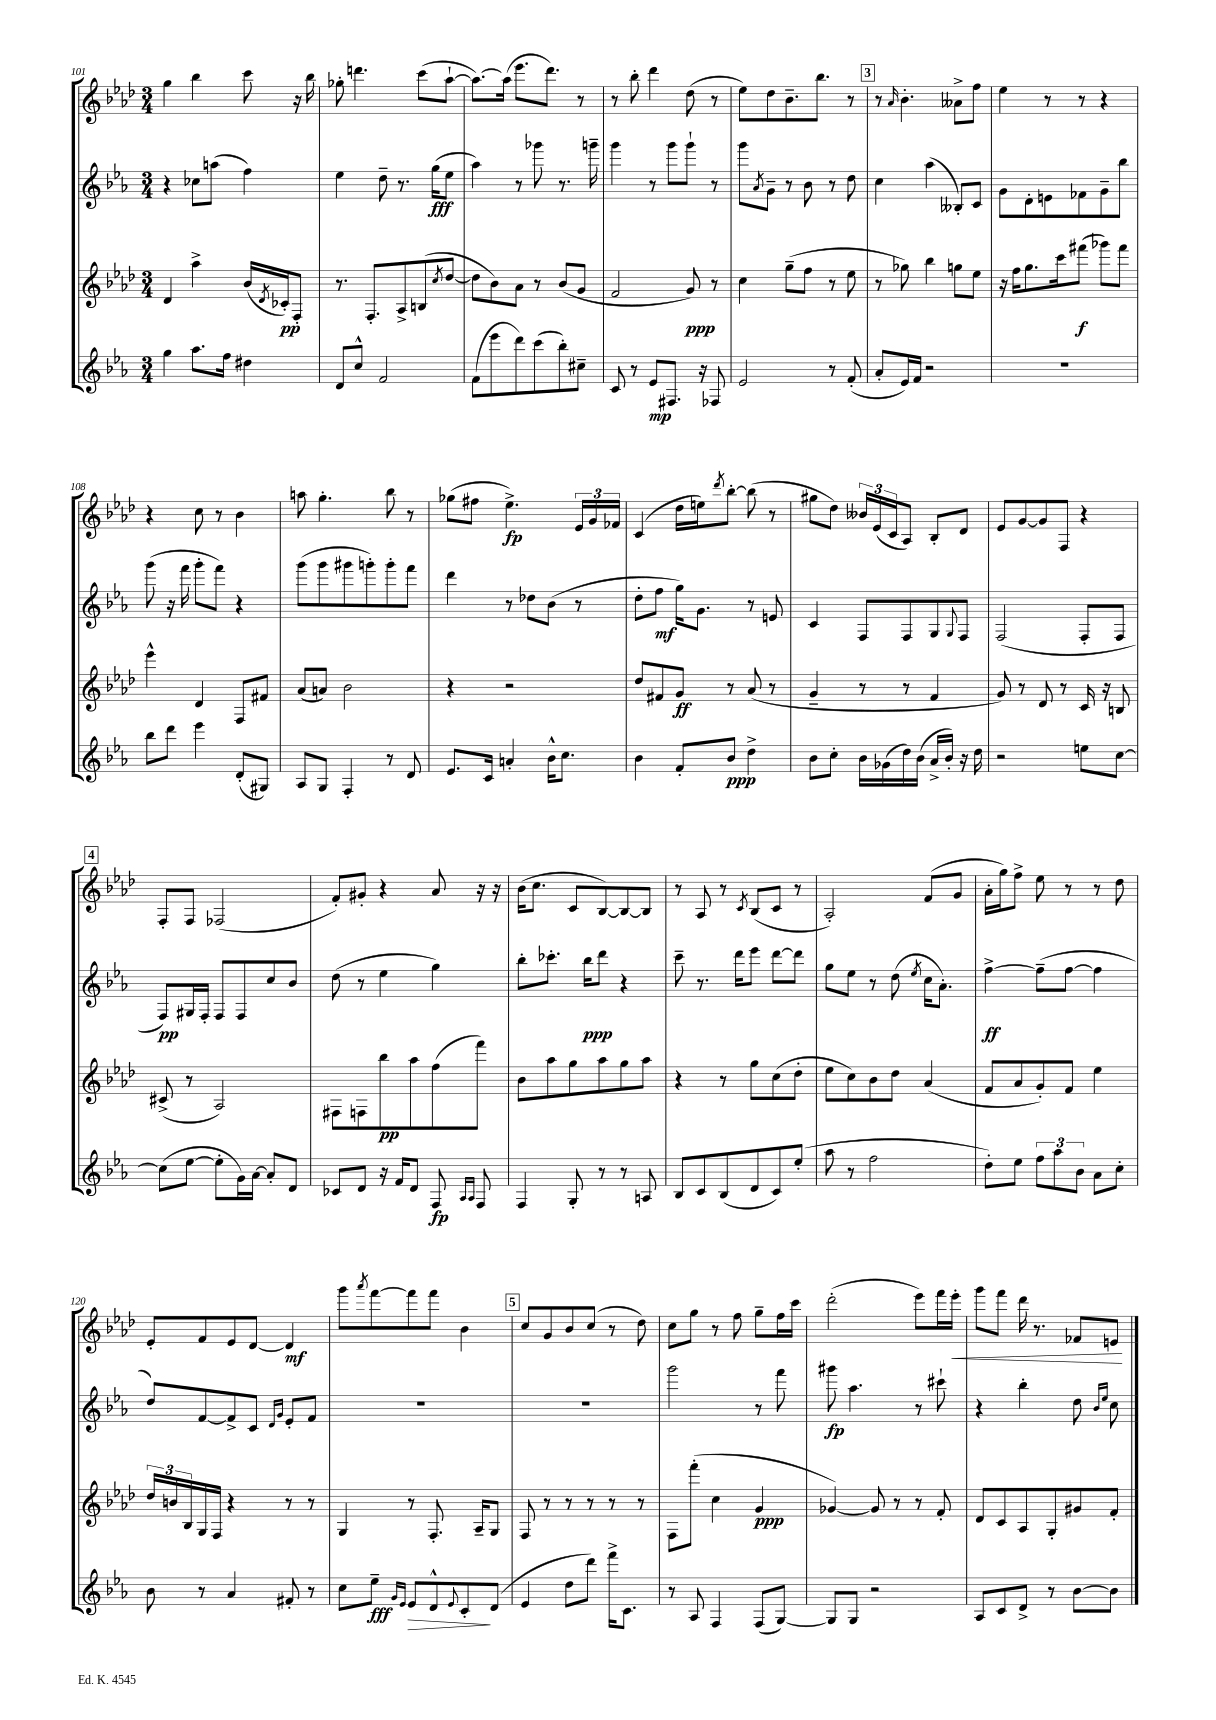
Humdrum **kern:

**kern	**kern	**kern	**kern
*staff4	*staff3	*staff2	*staff1
*clefG2	*clefG2	*clefG2	*clefG2
*k[b-e-a-]	*k[b-e-a-d-]	*k[b-e-a-]	*k[b-e-a-d-]
*M3/4	*M3/4	*M3/4	*M3/4
4gg\	4d-/	4r	4gg\
8.aa-\L	4aa-^\	8cc-\L	4bb-\
.	.	(8aa\J	.
16ff\Jk	.	.	.
4dd#\	(16b-/LL	4ff\)	8ccc\
.	8qd-/	.	.
.	16c-'/J)	.	.
.	8F'/J	.	16r
.	.	.	16bb-\
=	=	=	=
8d/L	8.r	4ee-\	8gg-'\
8cc^^/J	.	.	4.ddd\
.	8.F'/L	.	.
2f/	.	8dd~\	.
.	8A-^/	8.r	.
.	(8B/	.	(8ccc\L
.	.	(16gg\LK	.
.	8qcc/	.	.
.	[8dd-/J	8ee-\J	[8aa-`\J
=	=	=	=
(8f\L	8dd-\]L	4aa-\)	8.aa-\_L)
8eee-\	8b-\)	.	.
.	.	.	(16aa-\]Jk
8ddd\)	8a-\J	8r	8.eee-\L
(8ccc\	8r	8ggg-\	.
.	.	.	8.ddd-\J)
8bb-'\)	(8b-/L	8.r	.
8cc#~\J	8g/J	.	8r
.	.	16ggg~\	.
=	=	=	=
8c/	2f/	4ggg\	8r
8r	.	.	8bb-'\
8e-/L	.	8r	4ddd-\
8.F#/J	.	8ggg\L	.
.	8g/)	8ggg`\J	(8dd-\
16r	.	.	.
8F-/	8r	8r	8r
=	=	=	=
2e-/	4cc\	8ggg\L	8ee-\L)
.	.	8qa-/	.
.	.	8g~\J	8dd-\
.	(8gg~\L	8r	8.b-~\
.	8ff\J	8b-\	.
.	.	.	8.bb-\J
8r	8r	8r	.
(8f'/	8ee-\	8dd\	8r
=	=	=	=
8a-'/L	8r	4cc\	8r
.	.	.	16qqa-/
16e-/L)	8gg-\)	.	4.b-'\
16f/JJ	.	.	.
2r	4bb-\	(4aa-\	.
.	8gg\L	8B--'/L)	8a--^\L
.	8ee-\J	8c/J	8ff\J
=	=	=	=
2.r	16r	8g\L	4ee-\
.	16ff\LK	.	.
.	8.gg\	8d'\	.
.	.	8e\	8r
.	16ccc\k	.	.
.	(8fff#\J	8f-\	8r
.	8ggg-\L)	8g~\	4r
.	8fff#\J	8bb-\J	.
=	=	=	=
8bb-\L	4eee-^^\	(8ggg\	4r
8ddd\J	.	16r	.
.	.	16fff\	.
4eee-\	4d-/	8ggg'\L	8cc\
.	.	8fff\J)	8r
(8d'/L	8F/L	4r	4b-\
8G#/J)	8f#/J	.	.
=	=	=	=
8A-/L	(8a-/L	(8ggg\L	8aa\
8G/J	8a/J)	8ggg\	4.gg'\
4F'/	2b-\	8ggg#\	.
.	.	8ggg'\)	.
8r	.	8ggg'\	8bb-\
8d/	.	8fff\J	8r
=	=	=	=
8.e-/L	4r	4ddd\	(8gg-\L
.	.	.	8ff#\J
16c/Jk	.	.	.
4a'/	2r	8r	4.ee-^\)
.	.	8dd-\L	.
16b-^^\LK	.	(8b-\J	.
8.cc\J	.	.	.
.	.	8r	24e-/LL
.	.	.	24g/
.	.	.	24f-/JJ
=	=	=	=
4b-\	8dd-/L	8dd'\L	(4c/
.	8f#/	8ff\J	.
8f'/L	8g/J	16gg\LK)	16dd-\LL
.	.	8.g\J	16ee\J)
.	.	.	8qddd-/
8b-/J	8r	.	[8bb-'\J
4dd^\	(8a-/	8r	(8bb-\]
.	8r	8e/	8r
=	=	=	=
8b-\L	4g~/	4c/	8gg#\L
8cc'\J	.	.	8dd-\J)
16b-\LL	8r	8F/L	24b--/LL
.	.	.	(24e-/
(16g-\	.	.	.
.	.	.	24c/J
16dd\)	8r	8F/	8A-/J)
(16b-\JJ	.	.	.
16a-^/LL	4f/	8G/	8B-'/L
16b-'/JJ)	.	.	.
.	.	8qqG/	.
16r	.	8F/J	8d-/J
16dd\	.	.	.
=	=	=	=
2r	8g/)	(2F/	8e-/L
.	8r	.	[8g/
.	8d-/	.	8g/]
.	8r	.	8F/J
8ee\L	16c/	8F'/L	4r
.	16r	.	.
[8cc\J	8B/	8F/J	.
=	=	=	=
(8cc\]L	(8c#^/	8F/L)	8F'/L
[8ee-\J	8r	16G#/L	8F/J
.	.	16F'/JJ	.
8ee-'\]L	2A-/)	8F/L	(2F-/
16g\L)	.	8F/	.
[16a-\JJ	.	.	.
8a-'/]L	.	8cc/	.
8d/J	.	8b-/J	.
=	=	=	=
8c-/L	8F#\L	(8dd\	8f'/L)
8d/J	8F\	8r	8g#'/J
16r	8bb-\	4ee-\	4r
16f/LK	.	.	.
8d/J	8aa-\	.	.
8F/	(8ff\	4gg\)	8a-/
16qqA-/LL	.	.	.
16qqA-/JJ	.	.	.
8F/	8fff\J)	.	16r
.	.	.	16r
=	=	=	=
4F/	8b-\L	8bb-'\L	(16b-\LK
.	.	.	8.cc\J
.	8aa-\	8.ccc-'\J	.
8G'/	8gg\	.	8c/L
.	.	16bb-\LK	.
8r	8aa-\	8ddd\J	[8B-/)
8r	8gg\	4r	8B-/_
8A/	8aa-\J	.	8B-/]J
=	=	=	=
8B-/L	4r	8ccc~\	8r
8c/	.	8.r	8A-/
(8B-/	8r	.	8r
.	.	16ddd\LK	.
.	.	.	8qc/
8d/	8gg\L	8eee-\J	(8B-/L
8c/)	(8cc\	[8ddd\L	8c/J
(8ee-'/J	8dd-'\J	8ddd\]J	8r
=	=	=	=
8aa-\	8ee-\L	8gg\L	2A-'/)
8r	8cc\)	8ee-\J	.
2ff\	8b-\	8r	.
.	8dd-\J	(8dd\	.
.	.	8qee-/	.
.	(4a-/	16cc\LK	(8f/L
.	.	8.a-'\J)	.
.	.	.	8g/J
=	=	=	=
8dd'\L)	8f/L	[4ff^\	16a-'\LL
.	.	.	16gg\J)
8ee-\J	8a-/	.	8ff^\J
12ff\L	8g'/)	(8ff~\]L	8ee-\
12aa-\	.	.	.
.	8f/J	[8ff\J	8r
12b-\J	.	.	.
8a-\L	4ee-\	4ff\]	8r
8cc'\J	.	.	8dd-\
=	=	=	=
8b-\	24dd-/LL	8dd/L)	8e-'/L
.	24b/	.	.
.	24B-/	.	.
8r	16G/	[8f/	8f/
.	16F/JJ	.	.
4a-/	4r	8f^/]	8e-/
.	.	8c/J	[8d-/J
.	.	16qqd/LL	.
.	.	16qqg/JJ	.
8f#'/	8r	8e-'/L	4d-/]
8r	8r	8f/J	.
=	=	=	=
8cc\L	4G/	2.r	8ggg\L
.	.	.	8qaaa-/
8ee-~\J	.	.	[8fff\
16qqg/LL	.	.	.
16qqe-/JJ	.	.	.
8e-/L	8r	.	8fff\]
8d^^/	8.F'/	.	8fff\J
8qqe-/	.	.	.
8c'/	.	.	4b-\
.	16A-~/LK	.	.
(8d/J	8G/J	.	.
=	=	=	=
4e-/	8F/	2.r	8cc/L
.	8r	.	8g/
8dd\L	8r	.	8b-/
8ddd\J)	8r	.	(8cc/J
16fff^\LK	8r	.	8r
8.c\J	.	.	.
.	8r	.	8dd-\)
=	=	=	=
8r	8F\L	2ggg\	8cc\L
8A-/	(8fff'\J	.	8gg\J
4F/	4cc\	.	8r
.	.	.	8ff\
(8F/L	4g/	8r	8gg~\L
[8G/J)	.	8fff\	16ff\L
.	.	.	16ccc\JJ
=	=	=	=
8G/]L	[4g-/)	8ggg#\	(2ddd-'\
8G/J	.	4.aa-\	.
2r	8g-/]	.	.
.	8r	.	.
.	8r	8r	8eee-\L)
.	8f'/	8ccc#`\	16fff\L
.	.	.	16eee-'\JJ
=	=	=	=
8A-/L	8d-/L	4r	8ggg\L
8c/	8c/	.	8fff\J
8d^/J	8A-/	4bb-'\	16ddd-\
.	.	.	8.r
8r	8G'/	.	.
[8b-\L	8g#/	8dd\	8f-/L
.	.	16qqb-/LL	.
.	.	16qqee-/JJ	.
8b-\]J	8f'/J	8cc\	8e/J
==	==	==	==
*-	*-	*-	*-
